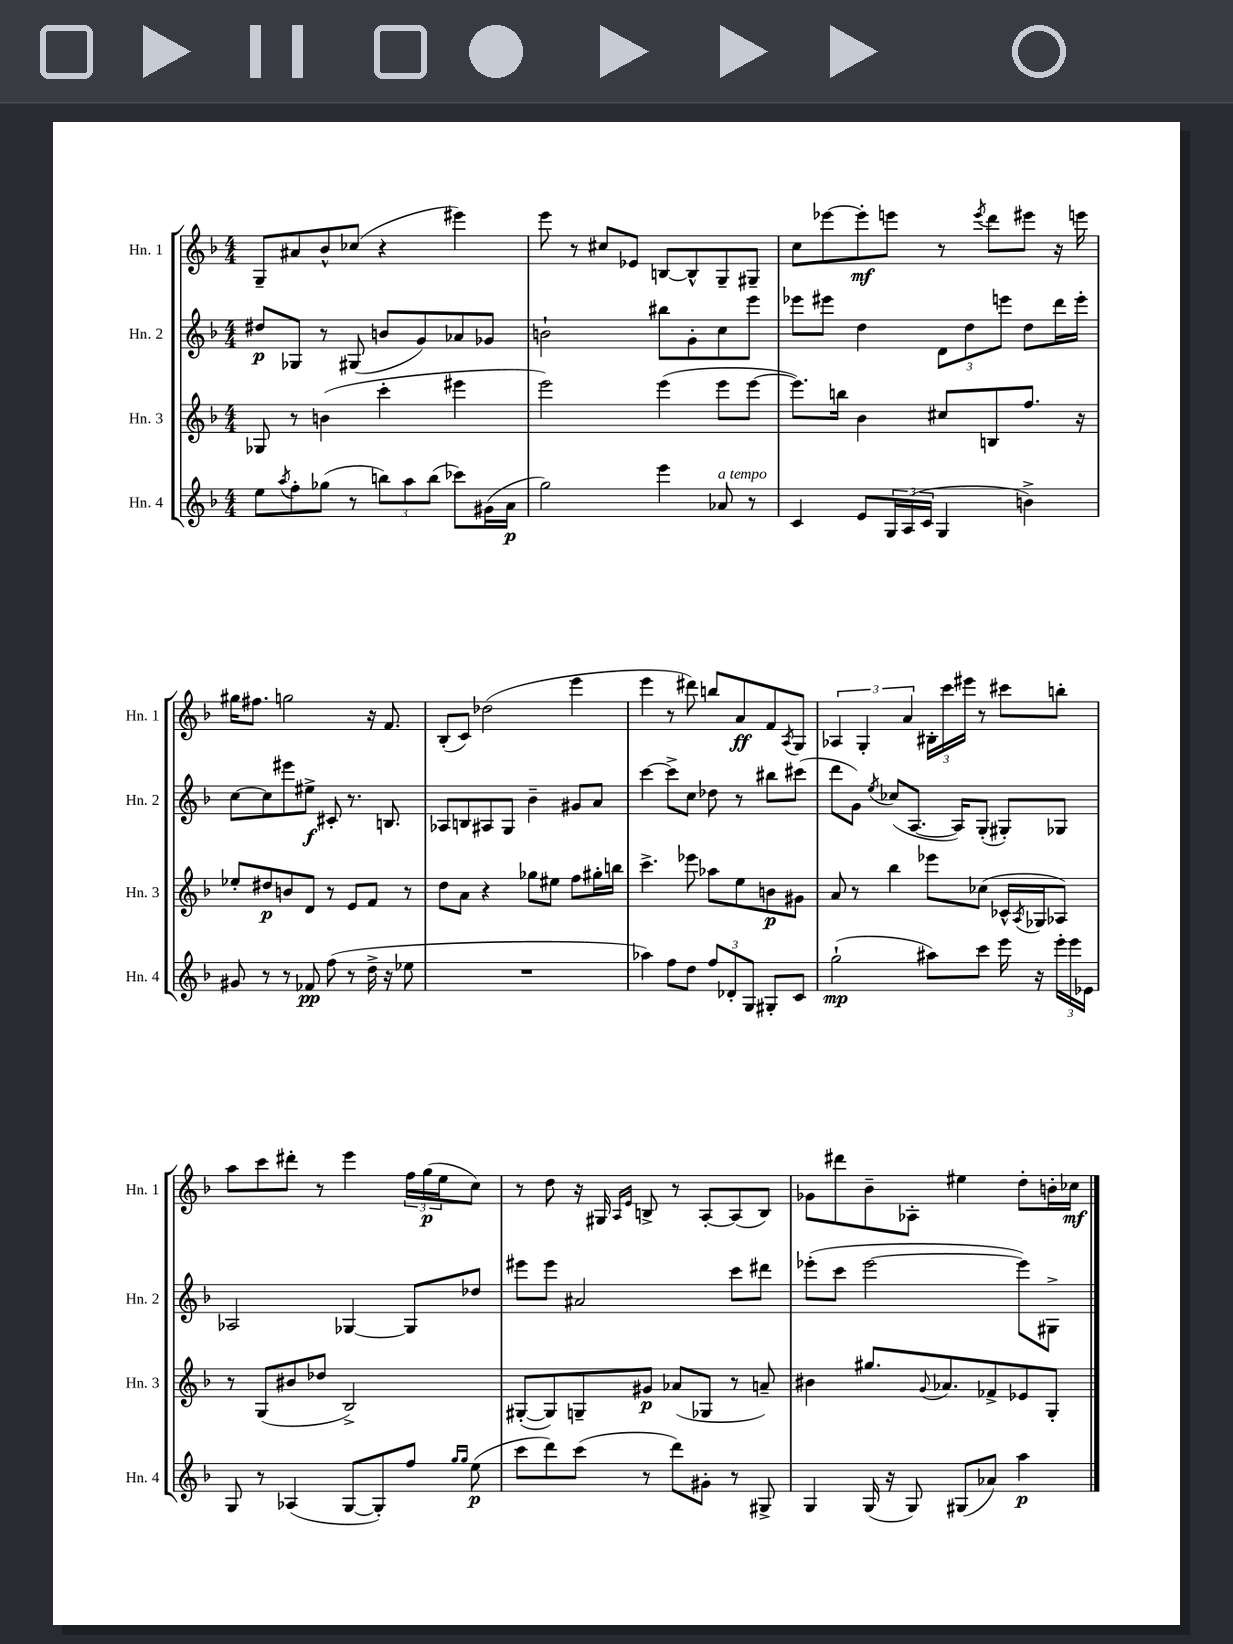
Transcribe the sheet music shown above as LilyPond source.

<<
\new StaffGroup <<
\new Staff = "s0" \with { instrumentName = "Hn. 1" shortInstrumentName = "Hn. 1" } {
    \clef treble \key f \major \numericTimeSignature \time 4/4
    g8-- ais'8 bes'8-^ ces''8( r4 eis'''4) |
    e'''8 r8 cis''8 ees'8 b8~ b8-^ g8-- gis8-- |
    c''8 ees'''8~ ees'''8-.\mf e'''8 r8 \acciaccatura { e'''8 } d'''8 eis'''8 r16 e'''16 |
    gis''16 fis''8. g''2 r16 f'8. |
    bes8-.( c'8) des''2( e'''4 |
    e'''4 r8 dis'''8) b''8 a'8\ff f'8 \acciaccatura { a8 } g8 |
    \tuplet 3/2 { aes4 g4-. a'4 } \tuplet 3/2 { bis16-. c'''16 eis'''16 } r8 cis'''8 b''8-. |
    a''8 c'''8 dis'''8-. r8 e'''4 \tuplet 3/2 { f''16 g''16\p( e''16 } c''8) |
    r8 d''8 r16 gis16 \grace { a16 e'16 } b8-> r8 a8~-. a8( b8) |
    ges'8 dis'''8 bes'8-- aes8-. eis''4 d''8-. b'16-. ces''16\mf \bar "|." |
}
\new Staff = "s1" \with { instrumentName = "Hn. 2" shortInstrumentName = "Hn. 2" } {
    \clef treble \key f \major \numericTimeSignature \time 4/4
    dis''8\p ges8 r8 gis8( b'8 g'8) aes'8 ges'8 |
    b'2-! bis''8 g'8-. c''8 e'''8 |
    ees'''8 eis'''8 d''4 \tuplet 3/2 { d'8 d''8 e'''8 } d''8 d'''16 e'''16-. |
    c''8~ c''8 eis'''8 eis''8->\f cis'8-. r8. b8. |
    aes8 b8 ais8 g8 bes'4-- gis'8 a'8 |
    c'''4~ c'''8-> c''8 des''8 r8 bis''8 cis'''8( |
    d'''8 g'8) \acciaccatura { e''8 } ces''8( a8.~ a16) g8-.( gis8-.) ges8 |
    aes2 ges4~ ges8 des''8 |
    eis'''8 eis'''8 ais'2 c'''8 dis'''8 |
    ees'''8-.( c'''8 ees'''2~ ees'''8) gis8-> \bar "|." |
}
\new Staff = "s2" \with { instrumentName = "Hn. 3" shortInstrumentName = "Hn. 3" } {
    \clef treble \key f \major \numericTimeSignature \time 4/4
    ges8 r8 b'4( c'''4-. eis'''4 |
    e'''2) e'''4( e'''8 e'''8~ |
    e'''8.) b''16 bes'4 cis''8 b8 f''8. r16 |
    ees''8-. dis''8\p b'8 d'8 r8 e'8 f'8 r8 |
    d''8 a'8 r4 ges''8 eis''8 f''8 gis''16-. b''16 |
    c'''4.-> ees'''8 aes''8 e''8 b'8\p gis'8 |
    a'8 r8 bes''4 ees'''8 ces''8( ces'16-^ \acciaccatura { a8 } ges16 aes8) |
    r8 g8( bis'8 des''8 bes2->) |
    gis8~-.( gis8) g8-- gis'8\p aes'8( ges8 r8 a'8--) |
    bis'4 gis''8. \appoggiatura { g'8 } aes'8. fes'8-> ees'8 g8-. \bar "|." |
}
\new Staff = "s3" \with { instrumentName = "Hn. 4" shortInstrumentName = "Hn. 4" } {
    \clef treble \key f \major \numericTimeSignature \time 4/4
    e''8 \acciaccatura { a''8 } f''8-. ges''8( r8 \tuplet 3/2 { b''8) a''8 b''8( } ces'''8) gis'16( a'16\p |
    g''2) e'''4 aes'8^\markup { \italic "a tempo" } r8 |
    c'4 e'8 \tuplet 3/2 { g16 a16( c'16 } g4 b'4->) |
    gis'8 r8 r8 fes'8\pp f''8( r8 d''16-> r16 ees''8 |
    R1 |
    aes''4) f''8 d''8 \tuplet 3/2 { f''8 des'8-. g8 } gis8-. c'8 |
    g''2-!\mp( ais''8) c'''8 e'''16 r16 \tuplet 3/2 { e'''16-. e'''16 ees'16 } |
    g8 r8 aes4( g8~ g8-.) f''8 \grace { g''16 g''16 } e''8\p( |
    c'''8 d'''8) c'''8( r8 d'''8) gis'8-. r8 gis8-> |
    g4 g16( r16 g8) gis8( aes'8) a''4\p \bar "|." |
}
>>
>>
\layout { \context { \Score \remove "Bar_number_engraver" } }
